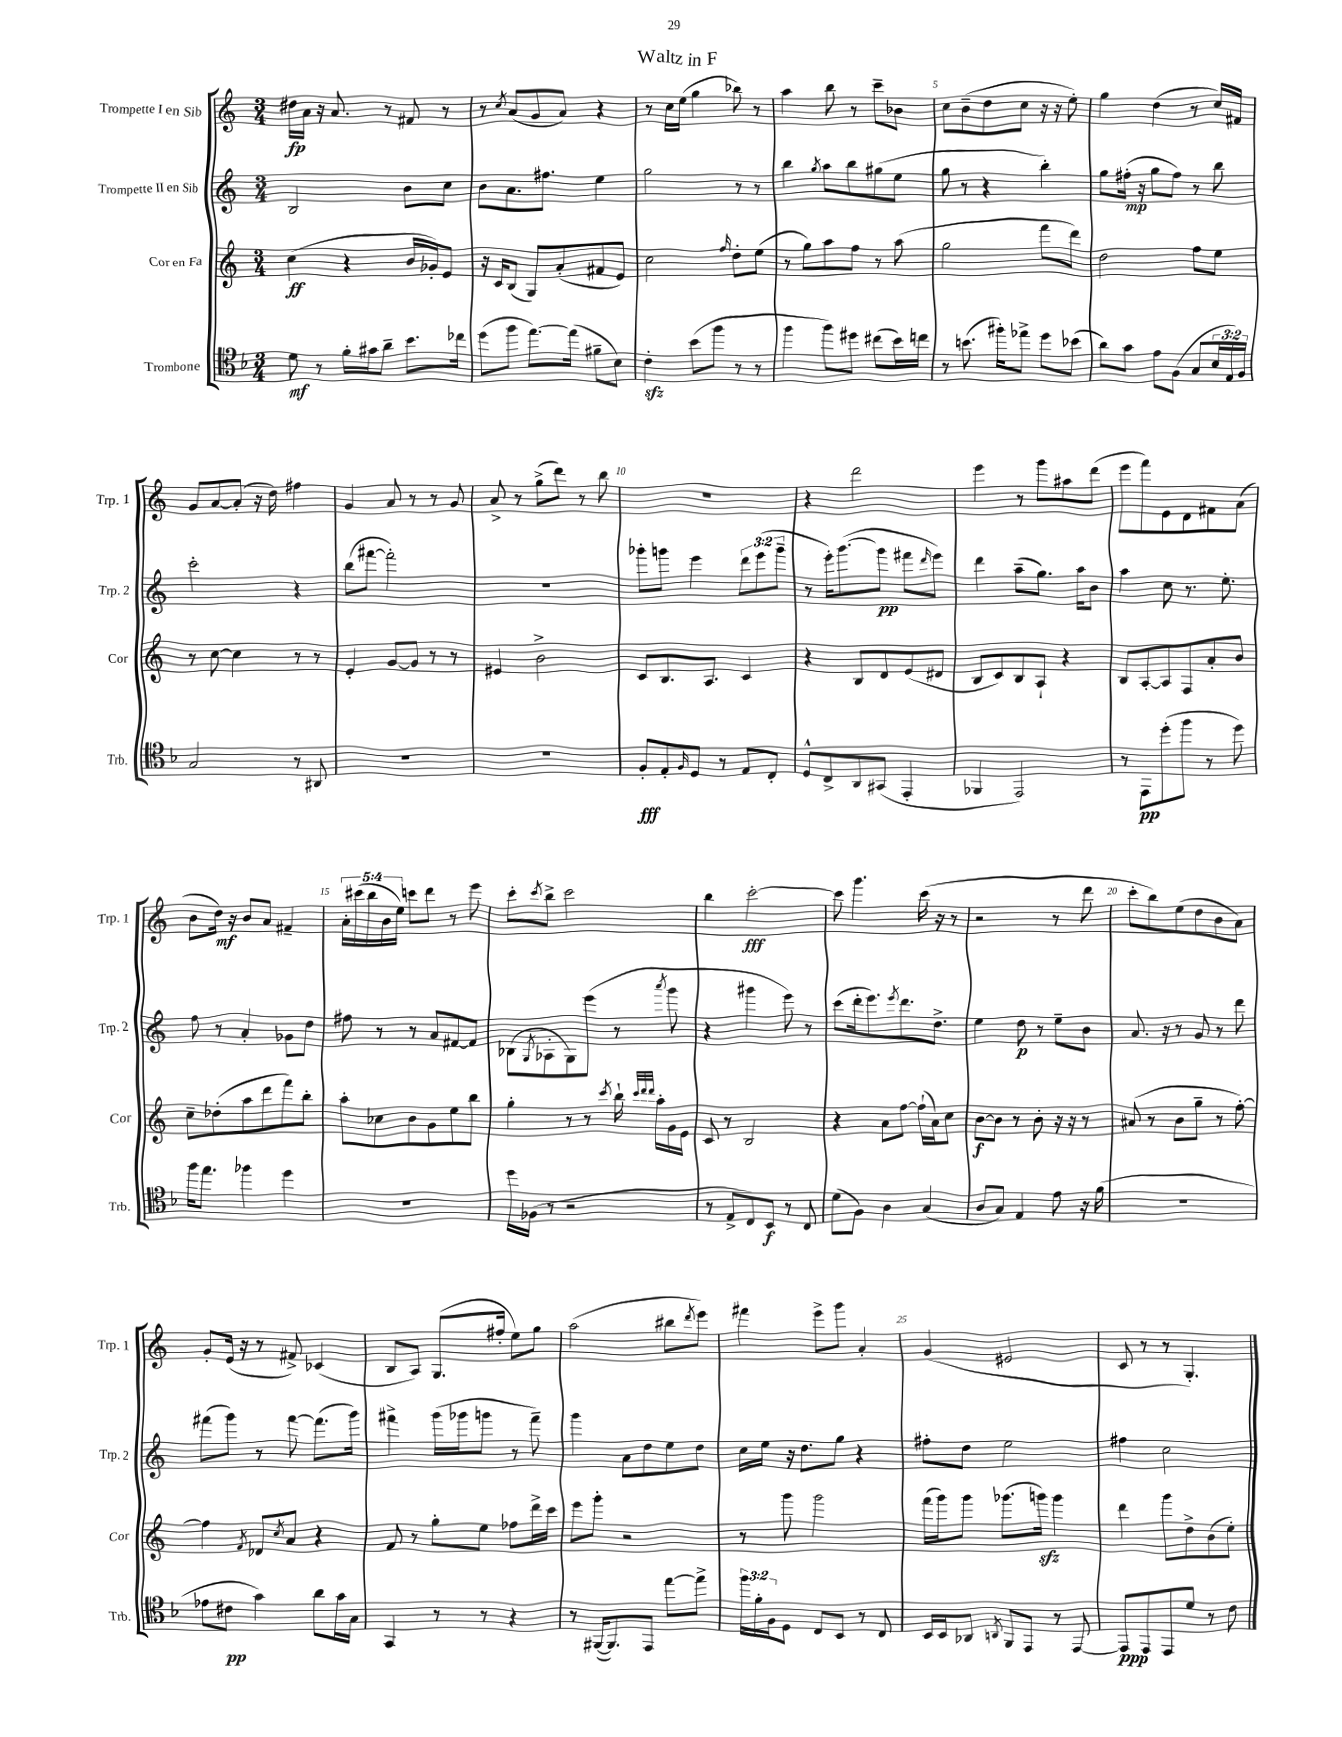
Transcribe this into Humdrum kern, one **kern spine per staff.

**kern	**kern	**kern	**kern
*staff4	*staff3	*staff2	*staff1
*clefC4	*clefG2	*clefG2	*clefG2
*k[b-]	*k[]	*k[]	*k[]
*M3/4	*M3/4	*M3/4	*M3/4
8d	(4cc	2B	16dd#
.	.	.	16a
8r	.	.	16r
.	.	.	8.a
16f'	4r	.	.
16g#	.	.	.
8a~	.	.	8r
8.b-	16b	8b	8f#
.	16g-')	.	.
.	8e	8cc	8r
16cc-	.	.	.
=	=	=	=
(8dd	16r	8b	8r
.	16c	.	.
.	.	.	8qcc
8ff	(8B	8.a	(8a
[8.ee)	8G)	.	8g
.	.	8.ff#	.
.	(8a'	.	8a)
(16ee]	.	.	.
8f#~	8f#	4ee	4r
8B-)	8e)	.	.
=	=	=	=
4c'	2cc	2gg	8r
.	.	.	16cc
.	.	.	(16ee
(8b-	.	.	4gg
8ff	.	.	.
.	16qqff	.	.
8r	8dd'	8r	8bb-)
8r	(8ee	8r	8r
=	=	=	=
4ff	8r	4bb	4aa
.	8gg)	.	.
.	.	8qgg	.
8ff)	8aa	8aa	8bb
8dd#	8ff	8bb	8r
(8cc#	8r	(8gg#	8ccc~
16b-)	(8aa	8ee	8b-
16cc	.	.	.
=	=	=	=
8r	2gg	8gg	8cc
(8.b	.	8r	(8b~
.	.	4r	8dd
16ff#')	.	.	.
8ee-^	.	.	8cc
8dd	8fff	4bb')	16r
.	.	.	16r
(8b-	8ddd)	.	8ee')
=	=	=	=
8a)	2dd	8gg	4gg
8g	.	(16ff#'	.
.	.	16r	.
8e	.	8gg	(4dd
(8F	.	8ff#)	.
8G	8ff	8r	8r
24B-	8ee	8bb	16cc)
24E)	.	.	.
.	.	.	16f#
24F	.	.	.
=	=	=	=
2G	8r	2ccc'	8g
.	[8cc	.	[8a
.	4cc]	.	(8a']
.	.	.	16r
.	.	.	16dd)
8r	8r	4r	4ff#
8AA#	8r	.	.
=	=	=	=
2.r	4e'	(8bb	4g
.	.	[8fff#	.
.	[8g	2fff#'])	8a
.	8g]	.	8r
.	8r	.	8r
.	8r	.	8g
=	=	=	=
2.r	4e#	2.r	8a^
.	.	.	8r
.	2b^	.	(8gg^
.	.	.	8ddd)
.	.	.	8r
.	.	.	8bb
=	=	=	=
8F'	8c	8ggg-'	2.r
8E'	8.B	8ggg	.
16qqF	.	.	.
8D	.	4eee	.
.	8.A	.	.
8r	.	.	.
8E	4c	12ddd	.
.	.	(12eee	.
8C'	.	.	.
.	.	12ggg~	.
=	=	=	=
8D^^	4r	8r	4r
8C^	.	16eee')	.
.	.	([8.ggg	.
8AA	8B	.	2ddd
(8GG#	8d	8ggg]	.
4EE'	(8e	8fff#	.
.	.	16qqddd	.
.	8d#	8eee)	.
=	=	=	=
4FF-	8B	4ddd	4eee
.	8c)	.	.
2EE)	8B	(8aa~	8r
.	8A`	8.gg)	8ggg
.	4r	.	8aa#
.	.	16aa	.
.	.	8b	(8ddd
=	=	=	=
8r	8B	4aa	8eee
8EE	[8A'	.	8fff)
(8dd'	8A]	8cc	8e
8ff	8F	8.r	8d
8r	8a'	.	8f#
.	.	8.ee'	.
8dd)	8b	.	(8a
=	=	=	=
16ff	8cc~	8ff	8b
8.ee	.	.	.
.	(8dd-'	8r	16dd)
.	.	.	16r
4ff-	8aa	4a'	8b
.	8ddd	.	8a
4dd	8fff)	8g-	4f#~
.	8bb'	8dd	.
=	=	=	=
2.r	8aa'	8ff#	20a'
.	.	.	(20ccc#
.	.	.	20bb
.	8cc-	8r	.
.	.	.	20b
.	.	.	20ee)
.	8b	8r	8ccc
.	8g	8a	8ddd
.	8ee	[8f#	8r
.	8bb	8f#]	8eee
=	=	=	=
16dd	4gg'	(8B-	8ccc'
(16F-	.	.	.
.	.	8qG	8qccc
8r	.	8A-'	8bb^
2r	8r	8G)	2ccc
.	8r	(8eee	.
.	8qccc	.	.
.	16bb`	8r	.
.	32qqccc	.	.
.	32qqddd	.	.
.	32qqddd	.	.
.	16aa'	.	.
.	.	8qaaa	.
.	16g	8ggg	.
.	16e	.	.
=	=	=	=
8r	8c	4r	4bb
8E^	8r	.	.
8C)	2B	4ggg#	[2ccc'
8BB-	.	.	.
8r	.	8eee)	.
8C	.	8r	.
=	=	=	=
(8d	4r	(8ccc	8ccc]
8F)	.	16ddd'	4.ggg
.	.	8.eee)	.
4A	8a	.	.
.	.	8qeee	.
.	[8ff	8.ddd	.
(4G	(16ff`]	.	(16ccc
.	16a)	8.dd^	16r
.	8cc	.	8r
=	=	=	=
8A	[8b	4ee	2r
8G)	8b]	.	.
4E	8r	8dd	.
.	8b'	8r	.
8e	16r	8ee~	8r
.	16r	.	.
16r	8r	8b	8ddd
(16f	.	.	.
=	=	=	=
2.r	(8a#	8.a	8ccc'
.	8r	.	8bb)
.	.	16r	.
.	8b	8r	(8ee
.	8gg~	8g	8dd
.	8r	8r	8b
.	[8ff')	8ddd	8a)
=	=	=	=
8e-	4ff]	(8fff#	8g'
8c#	.	8ggg)	(16e
.	.	.	16r
.	8qf	.	.
4g)	8d-	8r	8r
.	8qcc	.	.
.	8a	[8fff#	8f#^)
8a	4r	(8.fff#]	(4c-
16g	.	.	.
16G	.	16ggg)	.
=	=	=	=
4GG	8f	4fff#^	8B
.	8r	.	8A)
8r	8gg'	(16ggg	(8.G
.	.	16ggg-	.
8r	8ee	8ggg	.
.	.	.	16ff#'
4r	8ff-	8r	8ee)
.	16ddd^	8fff#~)	8gg
.	16ccc	.	.
=	=	=	=
8r	8eee	4ggg	(2aa
([16FF#	8ggg'	.	.
8.FF#])	.	.	.
.	2r	8a	.
8EE	.	8dd	.
[8ee	.	8ee	8bb#
.	.	.	8qddd
8ee^]	.	8dd	8eee)
=	=	=	=
24ff	8r	16cc	4fff#
24f'	.	.	.
.	.	16ee	.
24F	.	.	.
8D	8ggg	16r	.
.	.	8.dd	.
8C	2ggg	.	8eee^
8BB-	.	8gg	8ggg
8r	.	4r	4a'
8C	.	.	.
=	=	=	=
16BB-	(16fff	8ff#'	(4g
16BB-	16ggg)	.	.
8AA-	8ggg	8dd	.
8qAA	.	.	.
8FF	(8.ggg-	2ee	2e#
8EE	.	.	.
.	16ggg)	.	.
8r	4ggg	.	.
[8EE	.	.	.
=	=	=	=
8EE]	4ddd	4ff#	8c
8EE	.	.	8r
8EE	8ggg	2cc	8r
8d	8dd^	.	4.G')
8r	(8b	.	.
8c	8ee')	.	.
==	==	==	==
*-	*-	*-	*-
